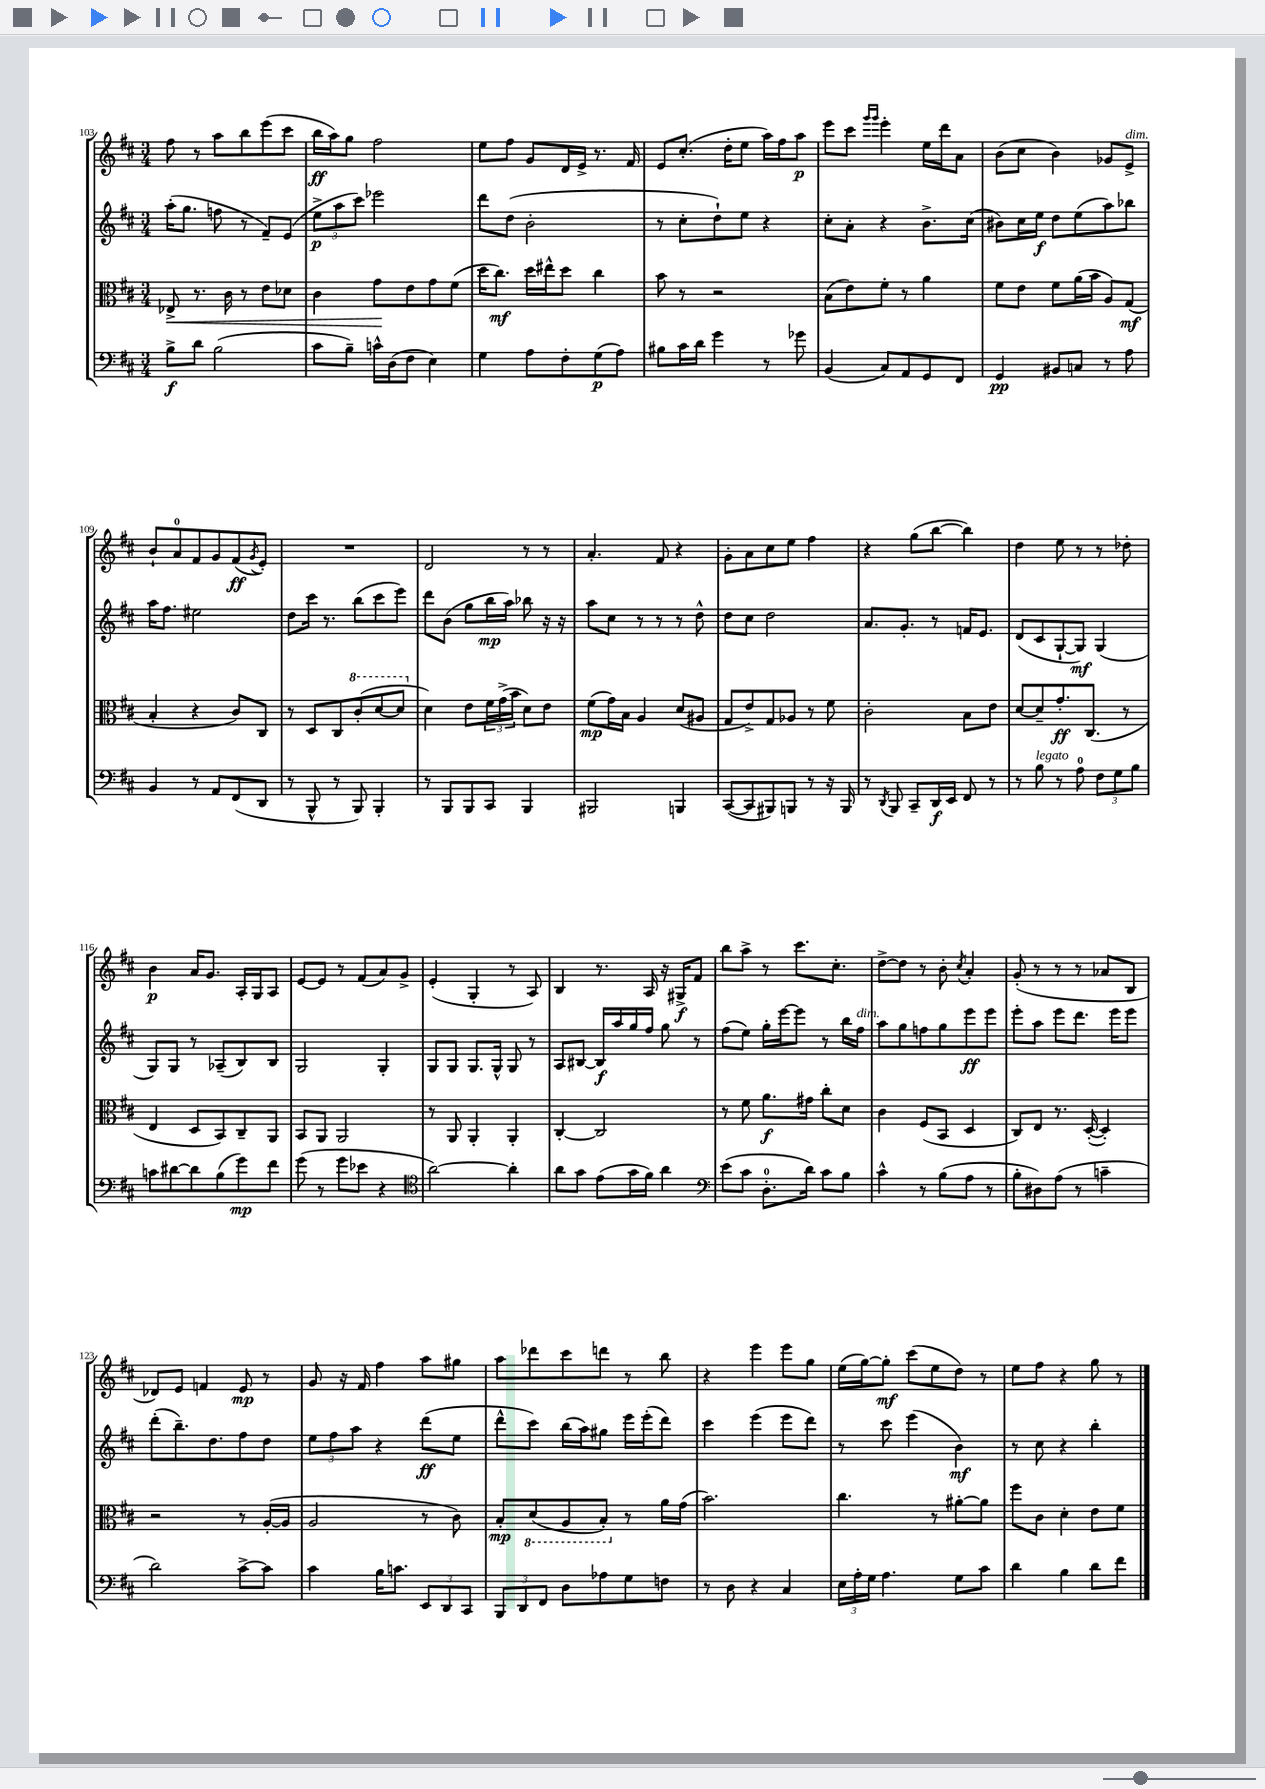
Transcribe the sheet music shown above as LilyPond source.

<<
\new StaffGroup <<
\new Staff = "s0" {
    \clef treble \key d \major \numericTimeSignature \time 3/4
    fis''8 r8 a''8 b''8 e'''8( cis'''8 |
    b''16\ff a''16) g''8 fis''2 |
    e''8 fis''8 g'8 d'16 e'16-> r8. fis'16 |
    e'8 cis''8.-.( d''16-. e''8 a''16) fis''16 a''8\p |
    e'''8 cis'''8 \grace { g'''16 g'''16 } e'''4-. e''16 d'''16 a'8 |
    b'8( cis''8 b'4) ges'8 e'8->^\markup { \italic "dim." } |
    b'8-! a'8-0 fis'8 g'8 fis'8\ff( \acciaccatura { g'8 } e'8-.) |
    R2. |
    d'2 r8 r8 |
    a'4.-. fis'8 r4 |
    g'8-. a'8 cis''8 e''8 fis''4 |
    r4 g''8( b''8~ b''4) |
    d''4 e''8 r8 r8 des''8-. |
    b'4\p a'16 g'8. a16-. g16 a8 |
    e'8~ e'8 r8 fis'8( a'8) g'8-> |
    e'4-.( g4-. r8 a8) |
    b4 r8. a16 r16 gis16->\f fis'8 |
    b''8 a''8-> r8 cis'''8. cis''8.-. |
    d''8~-> d''8 r8 b'8-. \acciaccatura { cis''8 } a'4-. |
    g'8-.( r8 r8 r8 aes'8 b8 |
    des'8) e'8 f'4 e'8\mp r8 |
    g'8 r16 fis'16 fis''4 a''8 gis''8 |
    a''8 des'''8 cis'''8 d'''8 r8 b''8 |
    r4 e'''4 e'''8 g''8 |
    e''16( g''16~) g''8-.\mf cis'''8( e''8 d''8) r8 |
    e''8 fis''8 r4 g''8 r8 \bar "|." |
}
\new Staff = "s1" {
    \clef treble \key d \major \numericTimeSignature \time 3/4
    a''16-.( g''8. f''8 r8 fis'8--) e'8( |
    \tuplet 3/2 { e''8->\p a''8 cis'''8) } ees'''2 |
    d'''8 d''8( b'2-. |
    r8 cis''8-. d''8-!) e''8 r4 |
    cis''8-. a'8-. r4 b'8.-> cis''16( |
    bis'8) cis''16 e''16\f d''8 e''8( a''8) bes''8 |
    a''16 fis''8. eis''2 |
    d''8 cis'''16 r8. b''8( cis'''8 e'''8) |
    d'''8 b'8( g''8 b''16\mp a''16) bes''8 r16 r16 |
    a''8 cis''8 r8 r8 r8 d''8-^ |
    d''8 cis''8 d''2 |
    a'8. g'8.-. r8 f'16 e'8. |
    d'8( cis'8 g8~-! g8\mf) g4( |
    g8) g8 r8 aes8--( b8) b8 |
    g2 g4-. |
    g8 g8 g8. g16-^ g8 r8 |
    a8 bis8~ bis16\f a''16 g''16 fis''16 g''8 r8 |
    fis''8( e''8) g''16-. e'''16~ e'''8 r8 b''16 fis''16^\markup { \italic "dim." } |
    a''8 g''8 f''8 g''8 e'''8\ff e'''8 |
    e'''8-. a''8 e'''8 d'''8. e'''16 e'''8 |
    d'''8-.( b''8.--) d''8. fis''8 d''8 |
    \tuplet 3/2 { e''8 fis''8 a''8 } r4 d'''8\ff( e''8 |
    d'''8-^ cis'''8) b''16( a''16) gis''8 e'''16 e'''16-.( d'''8) |
    cis'''4 e'''4( e'''8 d'''8) |
    r8 cis'''8 e'''4( b'4\mf) |
    r8 cis''8 r4 b''4-. \bar "|." |
}
\new Staff = "s2" {
    \clef alto \key d \major \numericTimeSignature \time 3/4
    ees8->\< r8. cis'16 r8 e'8 des'8 |
    cis'4 g'8\! e'8 g'8 fis'8( |
    d''16 cis''8.\mf) d''16 eis''16-^ d''8 cis''4 |
    b'8 r8 r2 |
    b8( e'8) fis'8-. r8 a'4 |
    fis'8 e'8 fis'8 a'16( b'16 a8) g8\mf( |
    b4-. r4 cis'8) cis8 |
    r8 d8 cis8 \ottava #1 cis''8-.( d''8~ d''8 \ottava #0 |
    d'4) e'8 \tuplet 3/2 { fis'16 g'16->( b'16 } d'8) e'8 |
    fis'8\mp( g'16) b16 a4 d'8( ais8 |
    g8 e'8->) g8 aes8 r8 fis'8 |
    cis'2-. b8 e'8 |
    d'8~ d'8-- g'8.-.\ff cis8.( r8 |
    e4 d8 b,8) cis8-- a,8 |
    b,8 a,8 a,2 |
    r8 a,8 a,4-. a,4-. |
    cis4~-. cis2 |
    r8 fis'8 a'8.\f gis'16 cis''8-. d'8 |
    cis'4 fis8( b,8 d4 |
    cis8) e8 r8. d16~-.( d4-.) |
    r2 r8 a16~-.( a16 |
    a2 r8 cis'8) |
    b8-.\mp \ottava #-1 d8( a,8 b,8-.) \ottava #0 r8 a'16 g'16( |
    b'2.) |
    cis''4. r8 ais'8~-. ais'8 |
    fis''8 cis'8 d'4-. e'8 fis'8 \bar "|." |
}
\new Staff = "s3" {
    \clef bass \key d \major \numericTimeSignature \time 3/4
    b8->\f d'8 b2( |
    cis'8 b8--) c'16-^ d16( fis8 e4) |
    g4 a8 fis8-. g8\p( a8) |
    bis8 cis'16 d'16 g'4 r8 ges'8 |
    b,4( cis8) a,8 g,8 fis,8 |
    g,4\pp bis,8 c8 r8 a8 |
    b,4 r8 a,8 fis,8( d,8 |
    r8 b,,8-^ r8 b,,8) b,,4-. |
    r8 b,,8 b,,8 cis,8 b,,4 |
    bis,,2 b,,4 |
    cis,8~( cis,8 bis,,8) b,,8 r8 r16 b,,16 |
    r8 \acciaccatura { d,8 } b,,8 cis,8-- d,16\f e,16 fis,8 r8 |
    r8 b8^\markup { \italic "legato" } r8 a8-0 \tuplet 3/2 { fis8 g8 b8 } |
    c'8 dis'8~ dis'8 b8( g'8\mp) fis'8 |
    g'8( r8 g'8 ees'8 r4 |
    \clef tenor a'2~) a'4-. |
    a'8 g'8 e'8( g'16 fis'16) a'4 |
    \clef bass e'8( cis'8 d8.-0-. d'16) cis'8 b8 |
    cis'4-^ r8 b8( a8 r8 |
    b8-. dis8) a8( r8 c'4-- |
    d'2) cis'8~-> cis'8 |
    cis'4 b16 c'8. \tuplet 3/2 { e,8 d,8 cis,8 } |
    \tuplet 3/2 { b,,8 d,8 fis,8 } d8 aes8 g8 f8 |
    r8 d8 r4 cis4 |
    \tuplet 3/2 { e16 a16-. g16 } a4. g8 cis'8 |
    d'4 b4 d'8 fis'8 \bar "|." |
}
>>
>>
\layout { \context { \Score currentBarNumber = #103 } }
